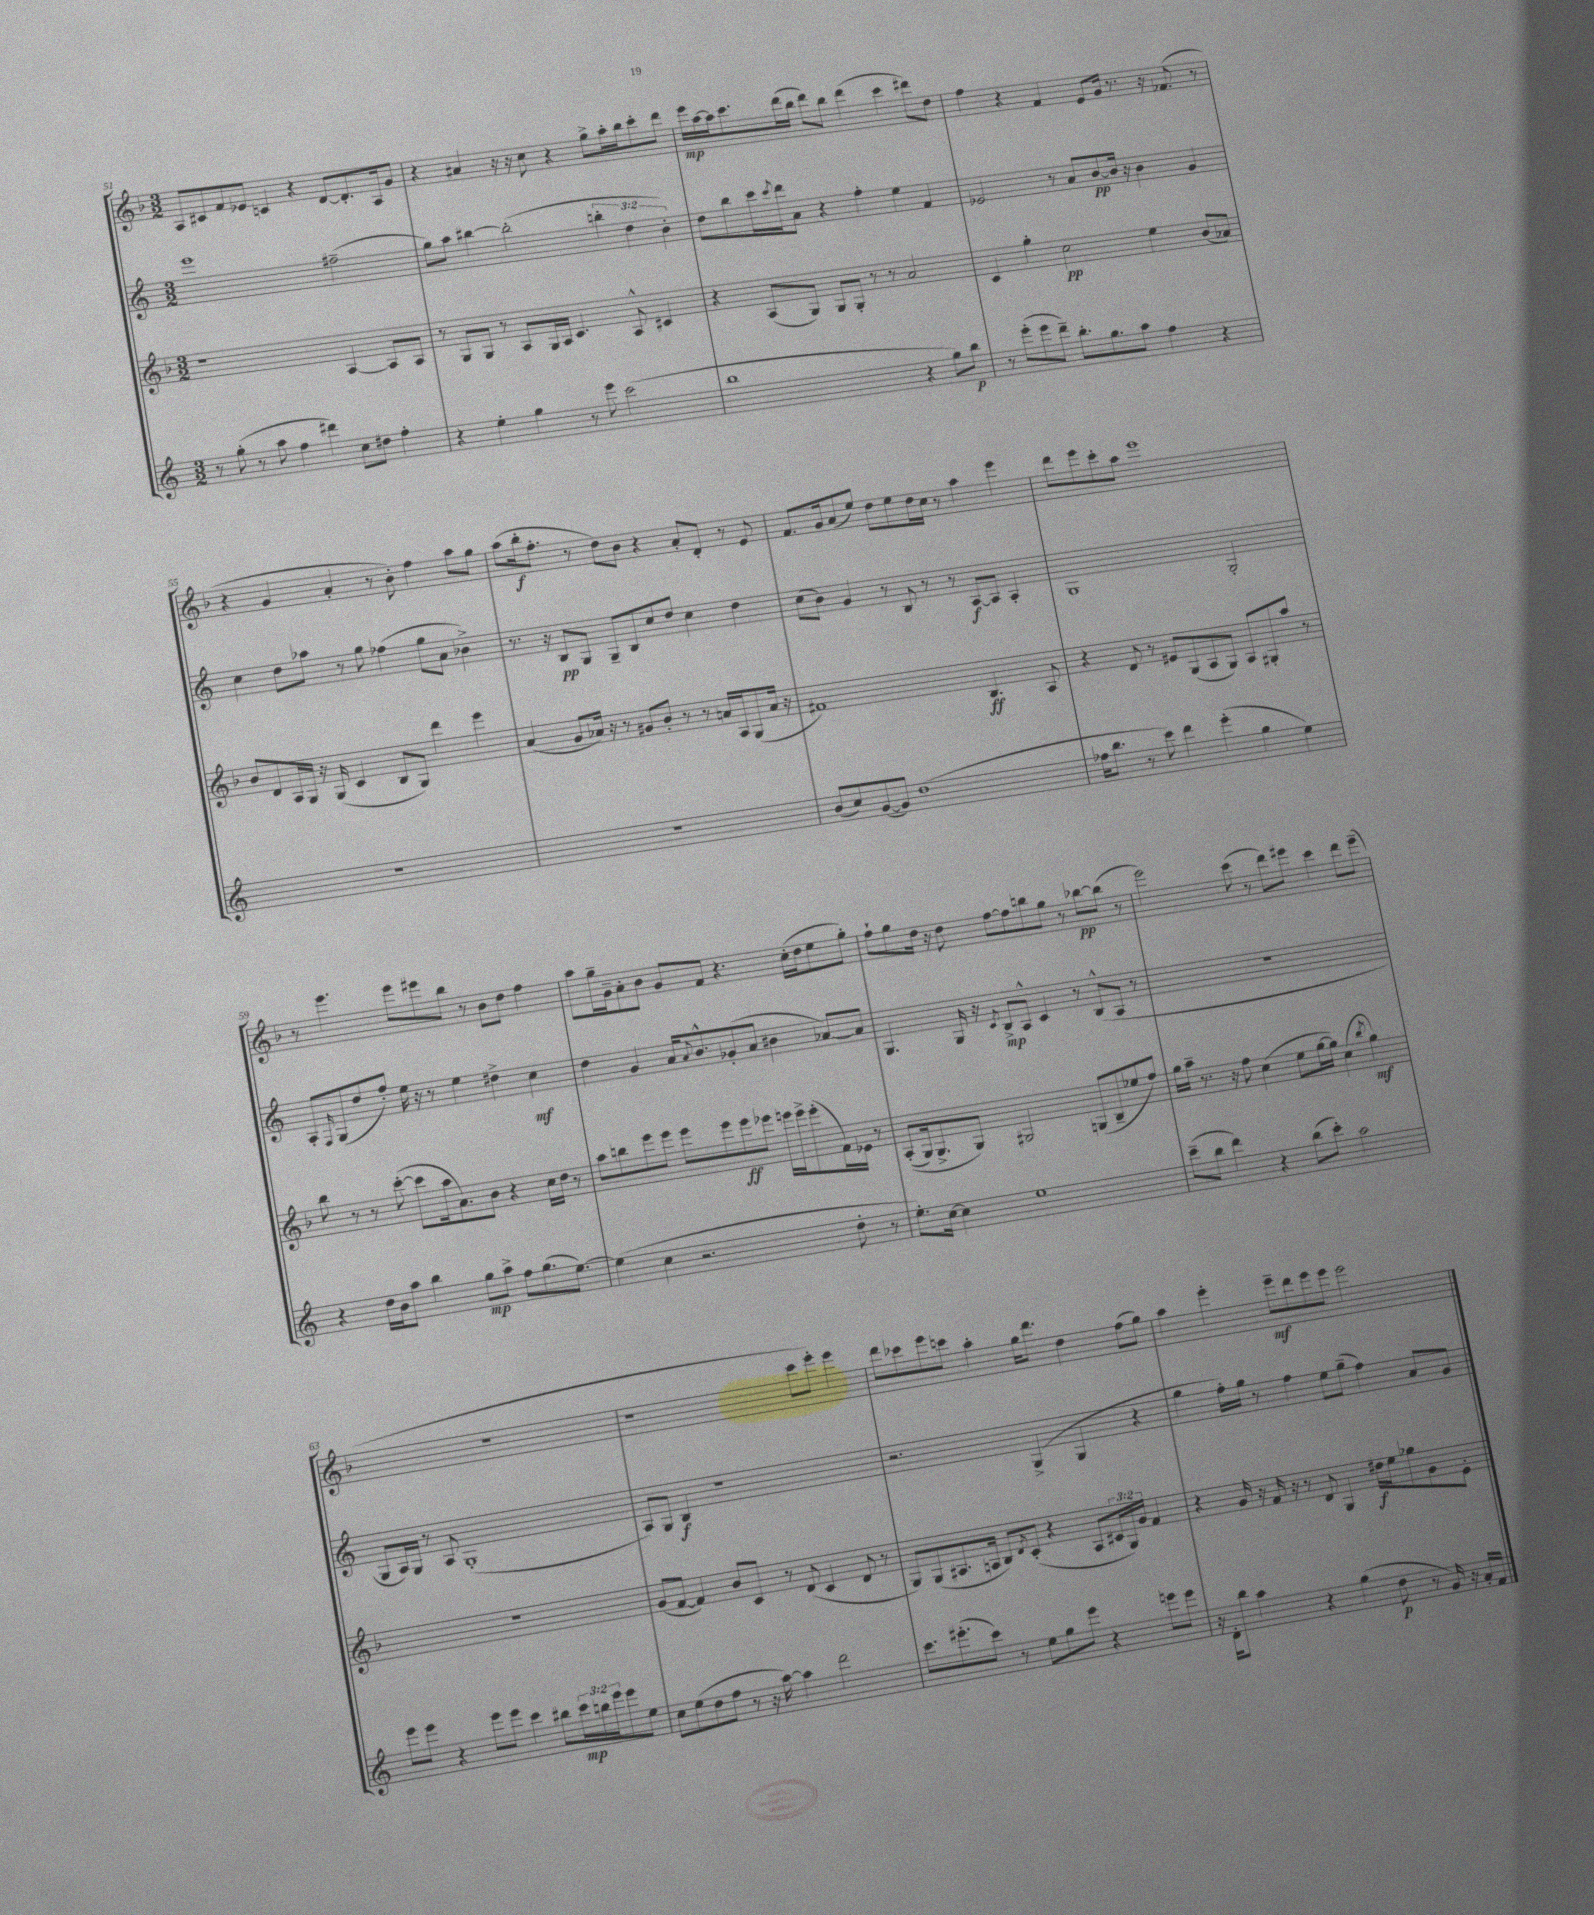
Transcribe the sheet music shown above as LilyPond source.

<<
\new StaffGroup <<
\new Staff = "s0" {
    \clef treble \key f \major \numericTimeSignature \time 3/2
    a8 cis'8 f'8 ees'8 c'4 r4 d'8~ d'8.-. a16 g'8 |
    r4 ais'4 r16 r16 c''8 r4 g''8-> a''16-. bes''16 c'''8-. d'''8 |
    e'''16\mp a''16~ a''16 c'''8. d'''16( bes''16 d'''8) bes''8 d'''4( c'''4 dis'''8) d''8 |
    f''4 r4 f'4 e'8 g'16 r8. r16 fes'8.( r8 |
    r4 g'4 a'4-. r8 bes'8-.) f''4 a''8 g''8 |
    a''8( bes''16-.\f f''8.-. r8 d''8) bes'8 r4 a'8-. d'8-. r8 e'8 |
    f'8. g'16 a'8( e''8) d''8 e''8 d''16 c''16 r8 a''4 e'''4 |
    d'''8 e'''8 c'''8-. a''8 e'''1 |
    r8 e'''4. e'''8 eis'''8 bes''8 r8 bes'8 d''8 f''4 |
    a''8 g''16-- g'16-- a'8-. bes'8 g'8 f'8 r4. c''16-.( d''16 e''8 g''8-.) |
    f''8-! g''8 d''16 r16 d''8 f''8~ f''8 b''8 g''8 r8 bes''8~\pp bes''8( r8 |
    e'''2) c'''8( r8 d'''8) eis'''8 c'''4 d'''8 eis'''8--( |
    R1. |
    r1 c'''8 e'''8-.) e'''4 |
    d'''8 ces'''8 e'''8 c'''8 a''4-. g''16 d'''8. d''4 f''8( g''8) |
    a''4 e'''4-. e'''8--\mf d'''8 e'''8 e'''8 e'''2 \bar "|." |
}
\new Staff = "s1" {
    \clef treble \key c \major \numericTimeSignature \time 3/2 \override Staff.TupletNumber.text = #tuplet-number::calc-fraction-text
    e'''1 fis''2--( |
    g''8) a''8 bis''4~ bis''2-.( \tuplet 3/2 { b''4-. d''4 b'4-.) } |
    d''8 b''8 c'''16 \acciaccatura { c'''8 } d'''16 a'8 r4 f''4-. e''4 f'4 |
    ees'2 r8 a'8 b'8~\pp b'16 r16 b'4 g'4 |
    c''4 d''8 aes''8 r8 g''8 fes''4( g''8 a'8 bes'4->) |
    r8. r16 b8\pp g8 g8-- b8 c''8 d''8 c''4 d''4 |
    c''8( b'8) g'4 r8 b8 r8 r8 a8~\f a8 a4-. |
    g1 g2-. |
    a8-. \grace { f16 } g8( d''8 f''8-.) e''16 r16 r8 e''4 dis''4-> c''4\mf |
    d''4 g'4 a'16 \appoggiatura { a'8 } b'8.-^ ges'8-.( a'8 bis'4 aes'8~) aes'8 |
    g4. g16 r16 \acciaccatura { c'8 } b8->\mp a8-^ c'4 r8 b8-^( a8 r8 |
    R1. |
    g8 a16) g16 r8 a8 g1-.( |
    a8) g8 b4\f r1 |
    r2. g4->( g4 r4 |
    g''4 f''16-.) g''16 r8 f''4 e''8 g''8--( f''4) a'8 g'8 \bar "|." |
}
\new Staff = "s2" {
    \clef treble \key f \major \numericTimeSignature \time 3/2 \override Staff.TupletNumber.text = #tuplet-number::calc-fraction-text
    r1 a4~ a8 a8 |
    r8 g8 g8 r8 a8 g16 a16 c'4. a8-^ cis'4 |
    r4 a8( g8) g8 g8-. r8 r8 a'2 |
    c'4 g''4-. c''2\pp e''4 bes'8( aes'8) |
    bes'8 d'8 a16 g16 r16 g16( c'4 bes8 g8) d'''4 e'''4 |
    a'4( g'8 aes'16) r16 r8 gis'8 bes'8-. r8 r8 a'16 a16 g8( a'16 r16 |
    fis'1) bes4.\ff a8 |
    r4 d'8 r8 eis'8 g8( a8 g8) a8 gis8-. a''8 r8 |
    bes''8 r8 r8 c'''8~-.( c'''8 a''16 a'8.) bes'8 r4 c''16 d''16 r8 |
    a''8 b''8 e'''8 e'''8 e'''8 e'''8 e'''8\ff ees'''8 e'''16 e'''16-> e'''8-.( f'16) ees'16 r8 |
    a8-.(\( g16) g8.-> g8\) gis2 g8( bes8-- ees''8 f''8) |
    g''16 a''16-- r8. r16 f''8 c''4( e''8 g''16~ g''16) c''4( \acciaccatura { bes''8 } g''4\mf) |
    R1. |
    g'8( f'8~ f'4) bes'8 c'8 r8 d'8( c'4 d'8 r8 |
    g8) g8( ais8. a16 bes8) \acciaccatura { d'8 } c'8-.( r4 a8 \tuplet 3/2 { cis'16 g16) g'16 } f'4 |
    r4 g'16 r16 f'16 r16 r8 d'8 g4 dis''16\f e''16 ges''8 g'8 e'8-. \bar "|." |
}
\new Staff = "s3" {
    \clef treble \key c \major \numericTimeSignature \time 3/2 \override Staff.TupletNumber.text = #tuplet-number::calc-fraction-text
    r8 g''8-.( r8 a''8 f''4 dis'''4) c''8 dis''8 f''4-. |
    r4 e''4-. g''4 r8 e'''8 c'''2( |
    b''1 r4 g''8) b''8\p |
    r8 e'''8-.( e'''8 d'''8--) b''8.-. g''8. a''8 f''4 r4 |
    R1. |
    R1. |
    b'8( c''8) g'8~( g'8) d''1( |
    fes''16 b''8. r8 c'''8) d'''4 e'''4-.( g''4 e''4) |
    r4 d''16 b'16 a''8 b''4 g''8\mp a''8-> f''8 g''8.( e''8.~) |
    e''4( c''4 r2. d''8-. r8 |
    e''8.-.) c''16~ c''4 e''1 |
    c'''8--( b''8 d'''4) r4 b''8( c'''8-.) a''2 |
    e'''8 e'''8 r4 e'''8 e'''8 c'''4 bis''8 \tuplet 3/2 { c'''16\mp b''16 e'''16 } e'''8 e''8 |
    c''8 e''8( d''8 f''8 r8 r16 a''16~) a''4 d'''2 |
    c'''8. eis'''8.-.( c'''8) r8 e''8 g''8 eis'''8 r4 e'''8 e'''8 |
    r16 d'16-. b''8 a''4 r4 g''4( d''8\p r8 g'16) r16 a'16-. f'16 \bar "|." |
}
>>
>>
\layout { \context { \Score currentBarNumber = #51 } }
